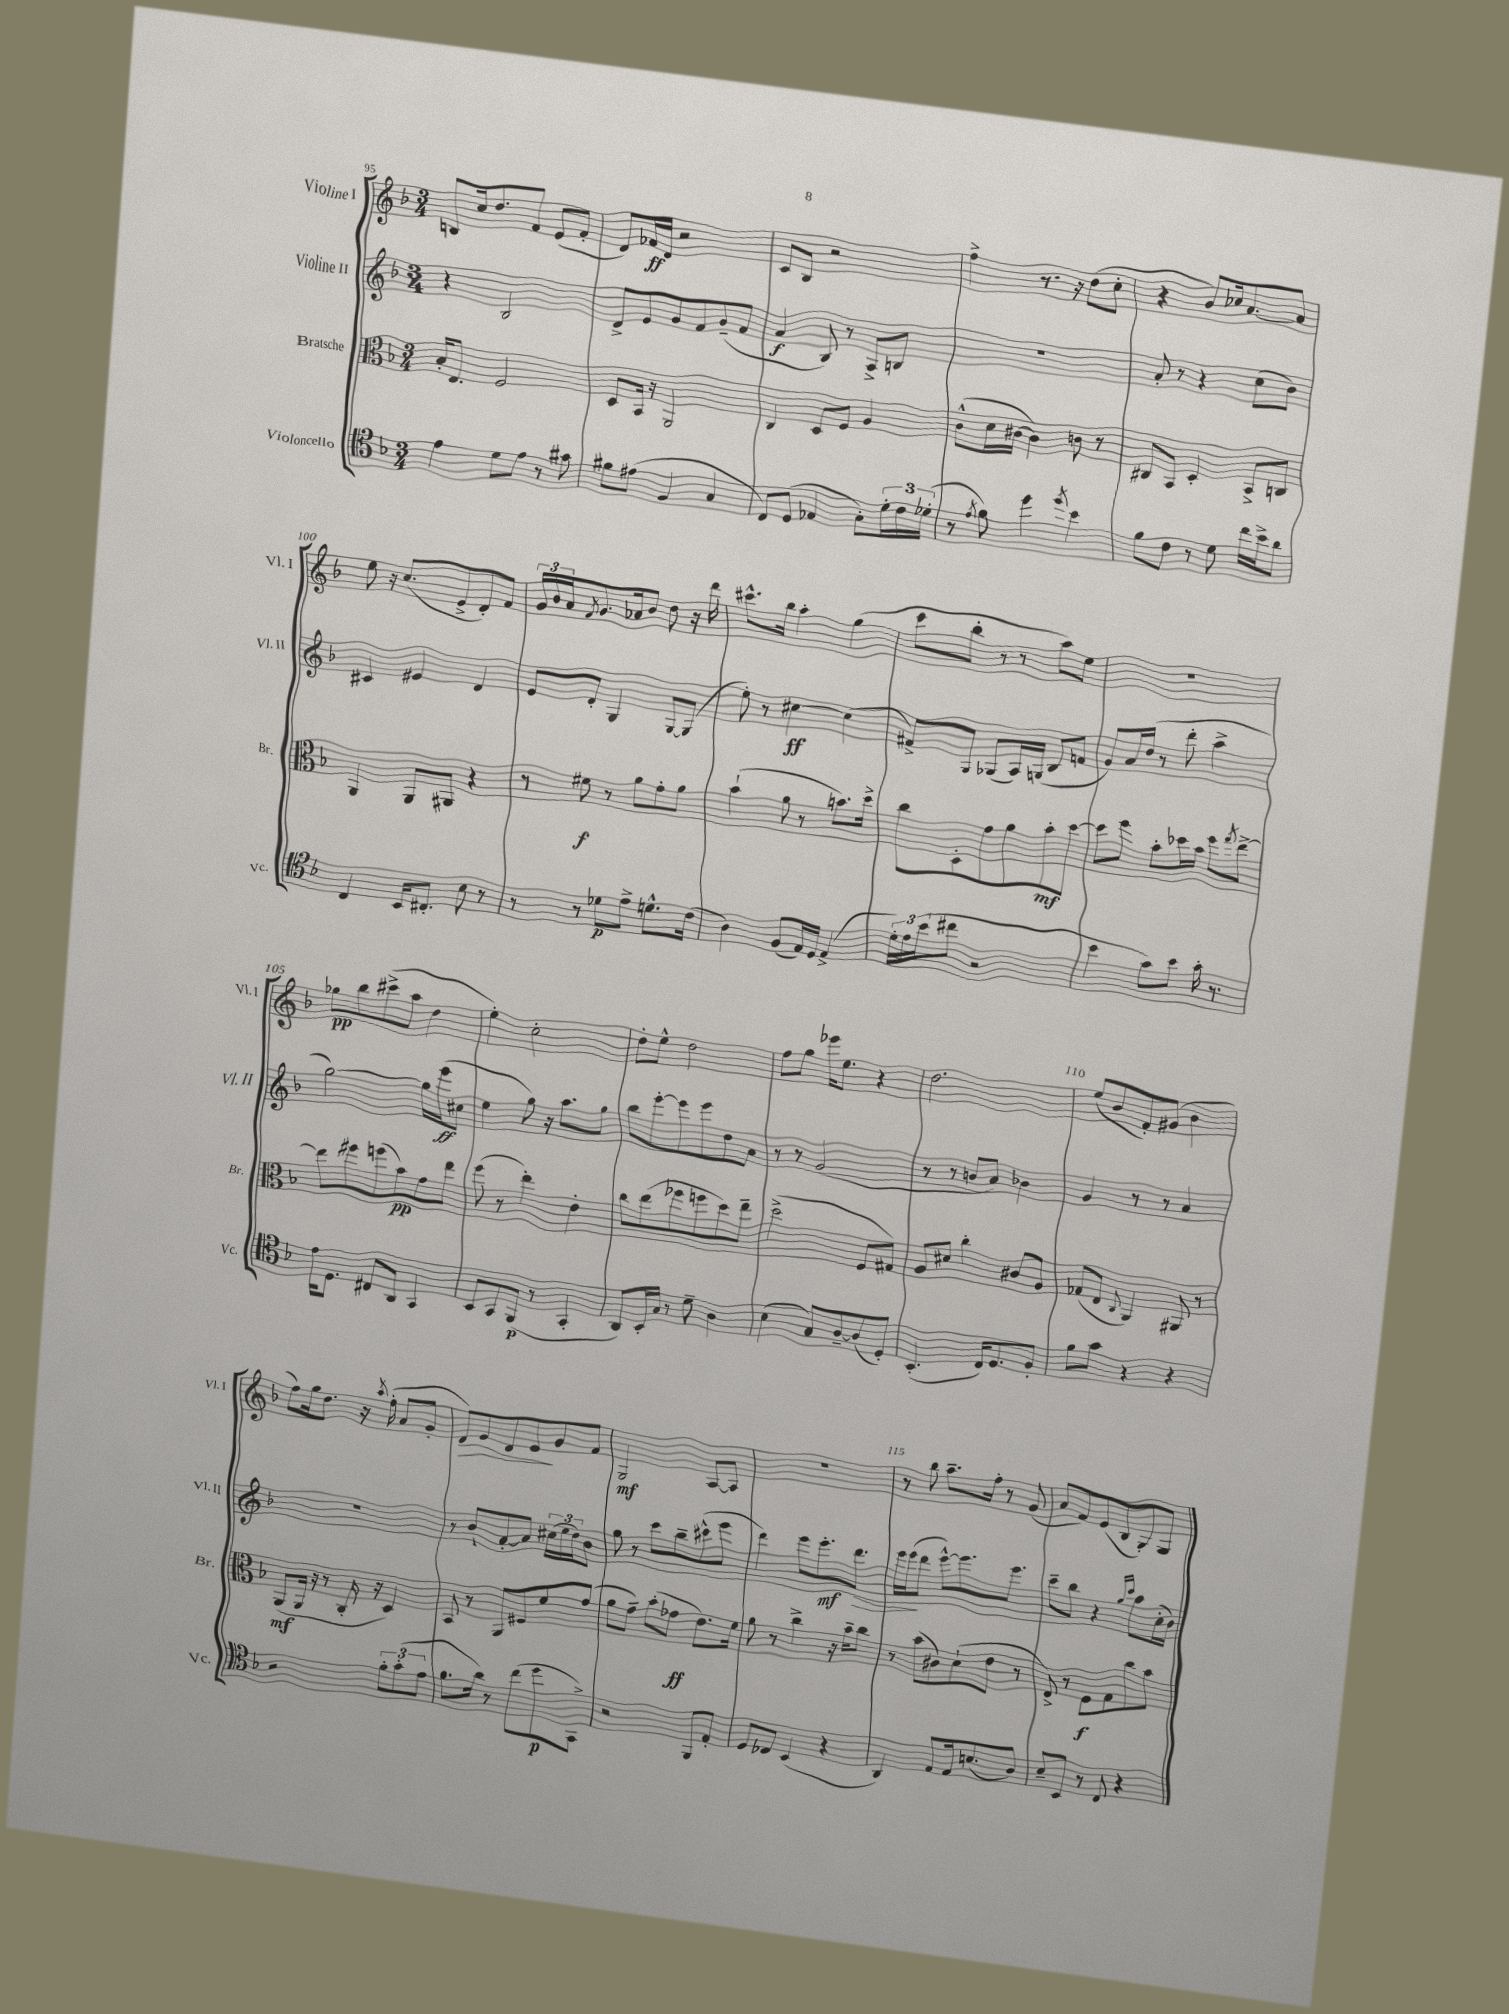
<<
\new StaffGroup <<
\new Staff = "s0" \with { instrumentName = "Violine I" shortInstrumentName = "Vl. I" } {
    \clef treble \key f \major \numericTimeSignature \time 3/4
    b8 c''16 d''8. f'8 e'8( f'8-. |
    d'8) fes'16\ff d'16 r2 |
    c'8 bes8 r2 |
    f''4-> r8. r16 d''8( c''8-. |
    r4 bes'8) ces''16 a'8.~ a'8 |
    e''8 r16 c''8.( e'8-> d'8-.) f'8 |
    \tuplet 3/2 { g'16 bes'16 a'16 } \acciaccatura { f'8 } g'8. aes'16 bes'8 d''8 r16 d'''16 |
    cis'''8.-^ bes''16 a''4-. g''4( |
    c'''8 bes''8-. r8 r8 a''8) e''8 |
    R2. |
    ges''8\pp bes''8 cis'''8->( a''8 d''4 |
    e''4-.) c''2-. |
    d''8-. e''8-^ d''2 |
    f''8 g''8 ees'''16 e''8. r4 |
    d''2. |
    e''8( bes'8 f'8-.) gis'8( bes'4 |
    f''8) g''16 d''8. r16 \acciaccatura { a''8 } f''16-.( a'8 g'8-. |
    d'8\>) e'8 d'8 e'8\! g'8 f'8 |
    g2\mf a8~ a8 |
    R2. |
    r8 bes''8 a''8.-- f''16-. r8 g'8( |
    a'8 f'8) e'8( bes8 g8-.) g8 \bar "|." |
}
\new Staff = "s1" \with { instrumentName = "Violine II" shortInstrumentName = "Vl. II" } {
    \clef treble \key f \major \numericTimeSignature \time 3/4
    r4 bes2 |
    d'8-> e'8 g'8 f'8 g'8--( f'8 |
    a'4\f bes8) r8 a8-> b8 |
    R2. |
    a'8-. r8 r4 c''8( bes'8) |
    cis'4 eis'4 d'4 |
    e'8 d'8-. g4 g8~ g8( |
    e''8-.) r8 cis''4~\ff cis''4( |
    fis'8->) g8 ges8( a16) g16( bes8 f'8 |
    g'8) a'16 d''16( r8 d'''8-. a''4-> |
    g''2~) g''16 e'''16\ff( cis''8 |
    e''4 g''8) r16 a''8. g''8 |
    bes''8 e'''8~-. e'''8 e'''8 d''8 a'8 |
    r8 r8 g'2( |
    r8 r8 b'8 a'8) bes'4 |
    g'4 r8 r8 a'4 |
    R2. |
    r8 bes'8-! a'8~-. a'8 \tuplet 3/2 { cis''16( e''16 d''16) } bes'8 |
    g''8 r8 c'''8 bes''8-- cis'''8-^( e'''8 |
    d'''4) e'''8 e'''8.-.\mf d'''8.\> |
    e'''16 e'''16\!( d'''8 e'''8~-^) e'''8. e'''8. |
    c'''8-- bes''8 r4 \grace { g''16 c'''16 } a''8 c''16-.( bes'16) \bar "|." |
}
\new Staff = "s2" \with { instrumentName = "Bratsche" shortInstrumentName = "Br." } {
    \clef alto \key f \major \numericTimeSignature \time 3/4
    bes16-. e8. f2 |
    d8 bes,16 r16 a,2 |
    c4 d8 f8 a4 |
    c'8-^( d'16 cis'16~ cis'4) c'8 r8 |
    cis8 bes,8 d4-. bes,8-> c8 |
    a,4 a,8 ais,8 r4 |
    r8 fis'8\f r8 a'8 g'8-. a'8 |
    bes'4-!( a'8 r8 b'8.) d''16-> |
    c''8 d8-. g'8 a'8 bes'8-.\mf d''8~ |
    d''8 f''8 bes'8-. des''16 bes'16 f''8 \acciaccatura { g''8 } e''8~-> |
    e''8 fis''8 f''8( bes'8\pp) g'8 e''8 |
    f''8( r8 e''4-.) e'4-. |
    c''8 e''8( fes''8 f''8 d''8) e''8-- |
    d''2->( f8 gis8) |
    a8 dis'8 c''4-. cis'8 a8 |
    ges8( e8 \appoggiatura { c8 } a,4) ais,8 r8 |
    a,8\mf( a,16 r16 r8 c16-. r16 d4) |
    bes,8 r8 a,8 fis8 f'8 g'8( |
    a'8 g'8--) bes'8-.( ges'8\ff e'8.) f'16 |
    a'8 r8 c''4-> r16 bes'16-- c''8 |
    r8 bes'8( cis'8) d'8-!( e'8 r8 |
    e8->) r8 f8\f g8 c''8 bes'8 \bar "|." |
}
\new Staff = "s3" \with { instrumentName = "Violoncello" shortInstrumentName = "Vc." } {
    \clef tenor \key f \major \numericTimeSignature \time 3/4
    e'4 d'8 e'8 r8 gis'8 |
    fis'8 eis'8( f4 g4 |
    c8) d8( ees4 g8-.) \tuplet 3/2 { d'16-. c'16 des'16-.( } |
    r8 \acciaccatura { e'8 } f'8) d''4 \acciaccatura { d''8 } bes'4 |
    f'8 c'8 r8 d'8 c''16 bes'16-> a'8 |
    c4 bes,16 cis8.-. bes8 r8 |
    r8 r8 des'8\p e'8-> d'8.-^ c'16( |
    a4) f8( e16) d16 e4->( |
    \tuplet 3/2 { d'16-.) e'16 bes'16( } cis''8 r2 |
    bes'4 g'8) bes'8 g'16-. r8. |
    e'16 d8. cis8 a,8 g,4 |
    bes,8 g,8 f,8\p( r8 g,4-. |
    a,8) bes,16-. g16 r8 d'8-- a4 |
    bes4( g8) a8~-- a8( d8-.) |
    bes,4.-.( c16) d8. f8-. |
    f'8 g'8 r4 r4 |
    r2 \tuplet 3/2 { f'8-. g'8-.( e'8 } |
    f'8. a'16) r8 c''8( d''8\p g,8->) |
    r2 f,8 e8-. |
    d8 ces8 bes,4( r4 |
    a,4) e8 e16 b8.( a8) |
    bes8-- bes,8 r8 c8 r4 \bar "|." |
}
>>
>>
\layout { \context { \Score currentBarNumber = #95 \override BarNumber.break-visibility = ##(#f #t #t) barNumberVisibility = #(every-nth-bar-number-visible 5) } }
